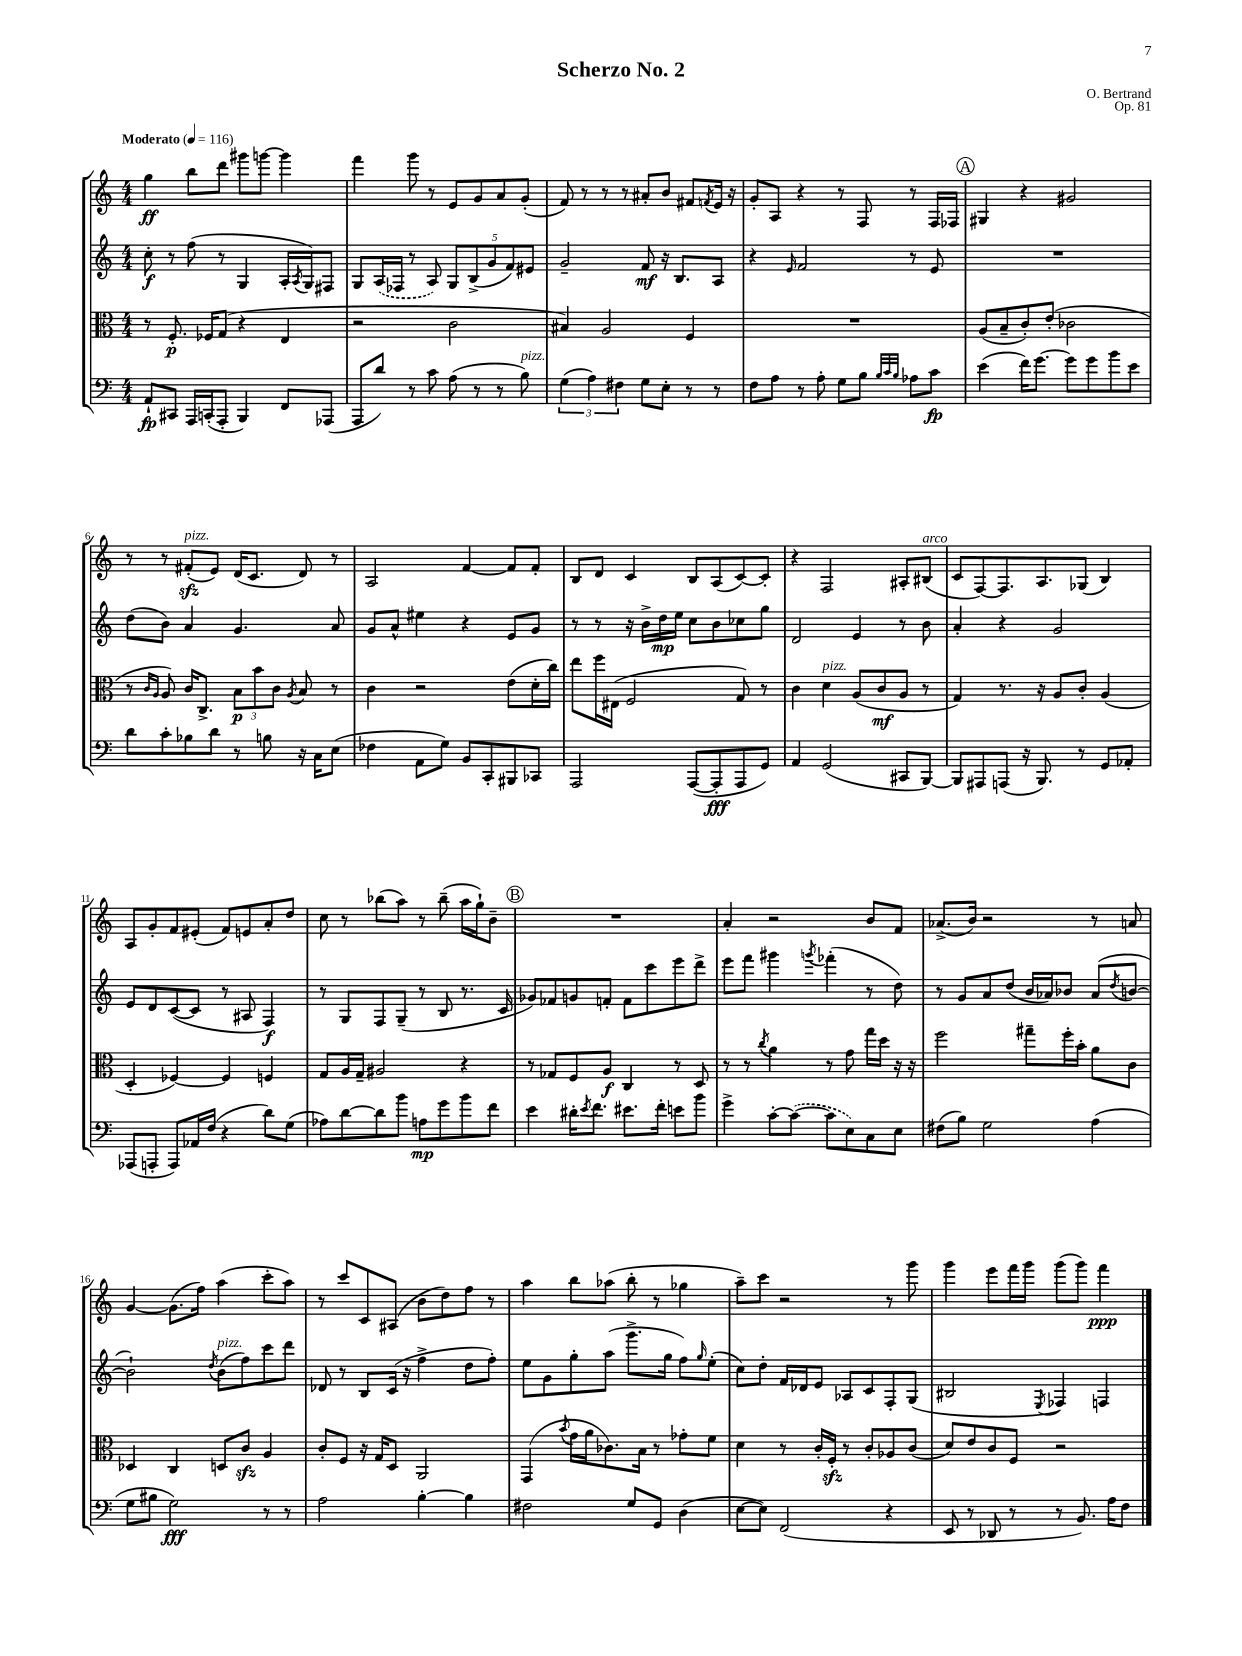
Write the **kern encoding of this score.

**kern	**dynam	**kern	**dynam	**kern	**dynam	**kern	**dynam
*part4	*part4	*part3	*part3	*part2	*part2	*part1	*part1
*staff4	*staff4	*staff3	*staff3	*staff2	*staff2	*staff1	*staff1
*clefF4	*	*clefC3	*	*clefG2	*	*clefG2	*
*k[]	*	*k[]	*	*k[]	*	*k[]	*
*M4/4	*	*M4/4	*	*M4/4	*	*M4/4	*
*MM116	*	*MM116	*	*MM116	*	*MM116	*
=1	=1	=1	=1	=1	=1	=1	=1
!	!	!	!	!	!	!LO:TX:a:B:t=Moderato	!
8AA`/L	fp	8r	.	8cc'\	f	4gg\	ff
8CC#X/J	.	8.F'/	p	8r	.	.	.
16AAA/LL	.	.	.	(8ff\	.	8bb\L	.
(16CCn'/J	.	16F-X/KL	.	.	.	.	.
8AAA'/J	.	(8G/J	.	8r	.	8ddd\J	.
4BBB/)	.	4r	.	4G/	.	8ggg#X\L	.
.	.	.	.	.	.	[8gggn\J	.
8FF/L	.	4E/	.	16A'/LL	.	4ggg\]	.
.	.	.	.	8qA/	.	.	.
.	.	.	.	16G/J)	.	.	.
(8AAA-X/J	.	.	.	8F#X/J	.	.	.
=2	=2	=2	=2	=2	=2	=2	=2
8AAA/L	.	2r	.	8G/L	.	4fff\	.
8d/J)	.	.	.	(16A/L	.	.	.
.	.	.	.	16F-X/JJ	.	.	.
8r	.	.	.	8r	.	8ggg\	.
8c\	.	.	.	8A/)	.	8r	.
(8A\	.	2c\	.	10G/L	.	8e/L	.
.	.	.	.	(10B^/	.	.	.
8r	.	.	.	.	.	8g/	.
.	.	.	.	10g/	.	.	.
8r	.	.	.	.	.	8a/	.
.	.	.	.	10f/)	.	.	.
!LO:TX:a:i:t=pizz.	!	!	!	!	!	!	!
8B\)	.	.	.	.	.	(8g'/J	.
.	.	.	.	10e#X/J	.	.	.
=3	=3	=3	=3	=3	=3	=3	=3
(6G\	.	4B#X/)	.	2g~/	.	8f/)	.
.	.	.	.	.	.	8r	.
6A\)	.	.	.	.	.	.	.
.	.	2A/	.	.	.	8r	.
6F#X\	.	.	.	.	.	.	.
.	.	.	.	.	.	8r	.
8G\L	.	.	.	8f/	mf	8a#X'/L	.
8E'\J	.	.	.	16r	.	8b/J	.
.	.	.	.	8.B/L	.	.	.
8r	.	4F/	.	.	.	8f#X/L	.
.	.	.	.	.	.	8qfn/	.
8r	.	.	.	8A/J	.	16e/Jk	.
.	.	.	.	.	.	16r	.
=4	=4	=4	=4	=4	=4	=4	=4
8F\L	.	1r	.	4r	.	8g'/L	.
8A\J	.	.	.	.	.	8A/J	.
.	.	.	.	16qqe/	.	.	.
8r	.	.	.	2f/	.	4r	.
8A'\	.	.	.	.	.	.	.
8G\L	.	.	.	.	.	8r	.
8B\J	.	.	.	.	.	8F/	.
32qqB/LLL	.	.	.	.	.	.	.
32qqc/	.	.	.	.	.	.	.
32qqB/JJJ	.	.	.	.	.	.	.
8A-X\L	.	.	.	8r	.	8r	.
8c\J	fp	.	.	8e/	.	16F/LL	.
.	.	.	.	.	.	16F-X/JJ	.
!!LO:REH:place=s1:t=A
=5	=5	=5	=5	=5	=5	=5	=5
(4e\	.	(8A/L	.	1r	.	4G#X/	.
.	.	8B~/	.	.	.	.	.
16f\KL)	.	8c'/)	.	.	.	4r	.
[8.g\J	.	.	.	.	.	.	.
.	.	(8e'/J	.	.	.	.	.
8g\L]	.	2c-X\	.	.	.	2g#X/	.
8g\	.	.	.	.	.	.	.
8b\	.	.	.	.	.	.	.
8e\J	.	.	.	.	.	.	.
!!LO:LB:g=z
=6	=6	=6	=6	=6	=6	=6	=6
8d\L	.	8r	.	(8dd\L	.	8r	.
.	.	16qqc/LL	.	.	.	.	.
.	.	16qqA/JJ	.	.	.	.	.
8c'\	.	8A/)	.	8b\J)	.	8r	.
!	!	!	!	!	!	!LO:TX:a:i:t=pizz.	!
8B-X\	.	16c/KL	.	4a/	.	(8f#Xzz'/L	.
.	.	8.C^/J	.	.	.	.	.
8d\J	.	.	.	.	.	8e/J)	.
8r	.	12B\L	p	4.g/	.	(16d/KL	.
.	.	.	.	.	.	8.c/J	.
.	.	12b\	.	.	.	.	.
8Bn\	.	.	.	.	.	.	.
.	.	12c\J	.	.	.	.	.
.	.	8qA/	.	.	.	.	.
16r	.	8B/	.	.	.	8d/)	.
16C\KL	.	.	.	.	.	.	.
(8E\J	.	8r	.	8a/	.	8r	.
=7	=7	=7	=7	=7	=7	=7	=7
4F-X\	.	4c\	.	8g/L	.	2A/	.
.	.	.	.	8a^^/J	.	.	.
8AA\L	.	2r	.	4ee#X\	.	.	.
8G\J)	.	.	.	.	.	.	.
8BB/L	.	.	.	4r	.	[4f/	.
8CC'/	.	.	.	.	.	.	.
8BBB#X/	.	(8e\L	.	8e/L	.	8f/L]	.
8CC-X/J	.	16d'\L	.	8g/J	.	8f'/J	.
.	.	16cc\JJ)	.	.	.	.	.
=8	=8	=8	=8	=8	=8	=8	=8
2AAA/	.	8ee\L	.	8r	.	8B/L	.
.	.	16ff\L	.	8r	.	8d/J	.
.	.	(16E#X\JJ	.	.	.	.	.
.	.	2F/	.	16r	.	4c/	.
.	.	.	.	16b^\LL	.	.	.
.	.	.	.	16dd\	mp	.	.
.	.	.	.	16ee\JJ	.	.	.
([8AAA/L	.	.	.	8cc\L	.	8B/L	.
8AAA'/]	fff	.	.	8b\	.	(8A/	.
8AAA/	.	8G/)	.	8cc-X\	.	[8c/)	.
8GG/J)	.	8r	.	8gg\J	.	8c'/J]	.
=9	=9	=9	=9	=9	=9	=9	=9
4AA/	.	4c\	.	2d/	.	4r	.
!	!	!LO:TX:a:i:t=pizz.	!	!	!	!	!
(2GG/	.	4d\	.	.	.	2F/	.
.	.	(8A/L	.	4e/	.	.	.
.	.	8c/	mf	.	.	.	.
8CC#X/L	.	8A/J	.	8r	.	8A#X'/L	.
!	!	!	!	!	!	!LO:TX:a:i:t=arco	!
[8BBB/J)	.	8r	.	8b\	.	(8B#X/J	.
=10	=10	=10	=10	=10	=10	=10	=10
8BBB/L]	.	4G/)	.	4a'/	.	8c/L	.
8AAA#X/	.	.	.	.	.	[8F/)	.
(8AAAn/J	.	8.r	.	4r	.	8.F/]	.
16r	.	.	.	.	.	.	.
8.BBB/)	.	16r	.	.	.	8.A/	.
.	.	8A/L	.	2g/	.	.	.
8r	.	8c'/J	.	.	.	(8G-X/J	.
8GG/L	.	(4A/	.	.	.	4B/)	.
8AA-X'/J	.	.	.	.	.	.	.
!!LO:LB:g=z
=11	=11	=11	=11	=11	=11	=11	=11
(8AAA-X/L	.	4D'/	.	8e/L	.	8A/L	.
8AAAn'/J	.	.	.	8d/	.	8g'/	.
8AAA/L)	.	[4F-X/)	.	([8c/	.	8f/	.
16AA-X/L	.	.	.	8c/J]	.	(8e#X'/J	.
(16F/JJ	.	.	.	.	.	.	.
4r	.	4F-/]	.	8r	.	8f/L)	.
.	.	.	.	8A#X/	.	8en/	.
8d\L)	.	4Fn/	.	4F/)	f	8a'/	.
(8G\J	.	.	.	.	.	8dd/J	.
=12	=12	=12	=12	=12	=12	=12	=12
8A-X\L)	.	8G/L	.	8r	.	8cc\	.
[8d\	.	16A/L	.	8G/L	.	8r	.
.	.	16G~/JJ	.	.	.	.	.
8d\]	.	2A#X/	.	8F/	.	(8bb-X\L	.
8b\J	.	.	.	(8G~/J	.	8aa\J)	.
8An\L	mp	.	.	8r	.	8r	.
8g\	.	.	.	8B/	.	(8bb-~\	.
8b\	.	4r	.	8.r	.	16aa\LL	.
.	.	.	.	.	.	16gg`\J)	.
8f\J	.	.	.	.	.	8b~\J	.
.	.	.	.	16c/	.	.	.
!!LO:REH:place=s1:t=B
=13	=13	=13	=13	=13	=13	=13	=13
4e\	.	8r	.	8g-X/L)	.	1r	.
.	.	8G-X/L	.	8f-X/	.	.	.
16d#X'\KL	.	8F/	.	8gn/	.	.	.
8qe/	.	.	.	.	.	.	.
8.f\J	.	.	.	.	.	.	.
.	.	8A/J	f	8fn'/J	.	.	.
8.e#X\L	.	4C/	.	8f\L	.	.	.
.	.	.	.	8ccc\	.	.	.
16f'\Jk	.	.	.	.	.	.	.
8en\L	.	8r	.	8eee\	.	.	.
8b\J	.	8D/	.	8ddd^\J	.	.	.
=14	=14	=14	=14	=14	=14	=14	=14
4g^\	.	8r	.	8eee\L	.	4a'/	.
.	.	8r	.	8fff\J	.	.	.
.	.	8qcc/	.	.	.	.	.
[8c'\L	.	4a\	.	4ggg#X\	.	2r	.
(8c\J_	.	.	.	.	.	.	.
.	.	.	.	8qgggn/	.	.	.
8c\L]	.	8r	.	(4fff-X'\	.	.	.
8E\)	.	8g\	.	.	.	.	.
8C\	.	16gg\LL	.	8r	.	8b/L	.
.	.	16dd\JJ	.	.	.	.	.
8E\J	.	16r	.	8dd\)	.	8f/J	.
.	.	16r	.	.	.	.	.
=15	=15	=15	=15	=15	=15	=15	=15
(8F#X\L	.	2ff\	.	8r	.	(8.a-X^/L	.
8B\J)	.	.	.	8g/L	.	.	.
.	.	.	.	.	.	16b/Jk)	.
2G\	.	.	.	8a/	.	2r	.
.	.	.	.	(8dd/J	.	.	.
.	.	8gg#X~\L	.	16b/LL	.	.	.
.	.	.	.	16a-X/J)	.	.	.
.	.	16ff'\L	.	8b-X/J	.	.	.
.	.	16b'\JJ	.	.	.	.	.
(4A\	.	8a\L	.	(8a-/L	.	8r	.
.	.	.	.	8qdd/	.	.	.
.	.	8c\J	.	[8bn/J	.	8an/	.
!!LO:LB:g=z
=16	=16	=16	=16	=16	=16	=16	=16
8G\L	.	4D-X/	.	2b`\])	.	[4g/	.
8B#X\J	.	.	.	.	.	.	.
2G\)	fff	4C/	.	.	.	(8.g\L]	.
.	.	.	.	.	.	16ff\Jk)	.
.	.	.	.	8qdd/	.	.	.
!	!	!	!	!LO:TX:a:i:t=pizz.	!	!	!
.	.	8Dn/L	.	(8b\L	.	(4aa\	.
.	.	8czz/J	.	8ff\)	.	.	.
8r	.	4A/	.	8ccc\	.	8ccc'\L	.
8r	.	.	.	8ddd\J	.	8aa\J)	.
=17	=17	=17	=17	=17	=17	=17	=17
2A\	.	8c'/L	.	8d-X/	.	8r	.
.	.	8F/J	.	8r	.	8ccc/L	.
.	.	16r	.	8B/L	.	8c/	.
.	.	16G/KL	.	.	.	.	.
.	.	8D/J	.	(16c/Jk	.	(8A#X/J	.
.	.	.	.	16r	.	.	.
[4B'\	.	2AA/	.	4ff^\	.	8b\L	.
.	.	.	.	.	.	8dd\)	.
4B\]	.	.	.	8dd\L	.	8ff\J	.
.	.	.	.	8ff'\J)	.	8r	.
=18	=18	=18	=18	=18	=18	=18	=18
2F#X\	.	(4GG/	.	8ee\L	.	4aa\	.
.	.	.	.	8g\	.	.	.
.	.	8qb/	.	.	.	.	.
.	.	16g\LL	.	8gg'\	.	8bb\L	.
.	.	16a\J	.	.	.	.	.
.	.	8.c-X\)	.	(8aa\J	.	(8aa-X\J	.
8G/L	.	.	.	8.ggg^\L	.	8bb'\	.
.	.	16B\Jk	.	.	.	.	.
8GG/J	.	8r	.	.	.	8r	.
.	.	.	.	16gg\Jk	.	.	.
(4D\	.	8g-X'\L	.	8ff\L)	.	4gg-X\	.
.	.	.	.	16qqgg/	.	.	.
.	.	8f\J	.	(8ee'\J	.	.	.
=19	=19	=19	=19	=19	=19	=19	=19
[8E\L	.	4d\	.	8cc\L)	.	8aa~\L)	.
8E\J])	.	.	.	8dd'\J	.	8ccc\J	.
(2FF/	.	8r	.	16f/LL	.	2r	.
.	.	.	.	16d-X/J	.	.	.
.	.	16c'/LL	.	8e/J	.	.	.
.	.	16Fzz'/JJ	.	.	.	.	.
.	.	8r	.	8A-X/L	.	.	.
.	.	8c'/L	.	8c/	.	.	.
4r	.	8A-X/	.	8F'/	.	8r	.
.	.	(8c/J	.	(8G/J	.	8ggg\	.
=20	=20	=20	=20	=20	=20	=20	=20
8EE/	.	8d/L)	.	2B#X/	.	4ggg\	.
8r	.	8e/	.	.	.	.	.
8DD-X/	.	8c/	.	.	.	8eee\L	.
8r	.	8F/J	.	.	.	16fff\L	.
.	.	.	.	.	.	16ggg\JJ	.
.	.	.	.	8qE/	.	.	.
8r	.	2r	.	4F-X/)	.	(8ggg\L	.
8.BB/)	.	.	.	.	.	8ggg\J)	.
.	.	.	.	4Fn/	.	4fff\	ppp
16A\KL	.	.	.	.	.	.	.
8F\J	.	.	.	.	.	.	.
==	==	==	==	==	==	==	==
*-	*-	*-	*-	*-	*-	*-	*-
